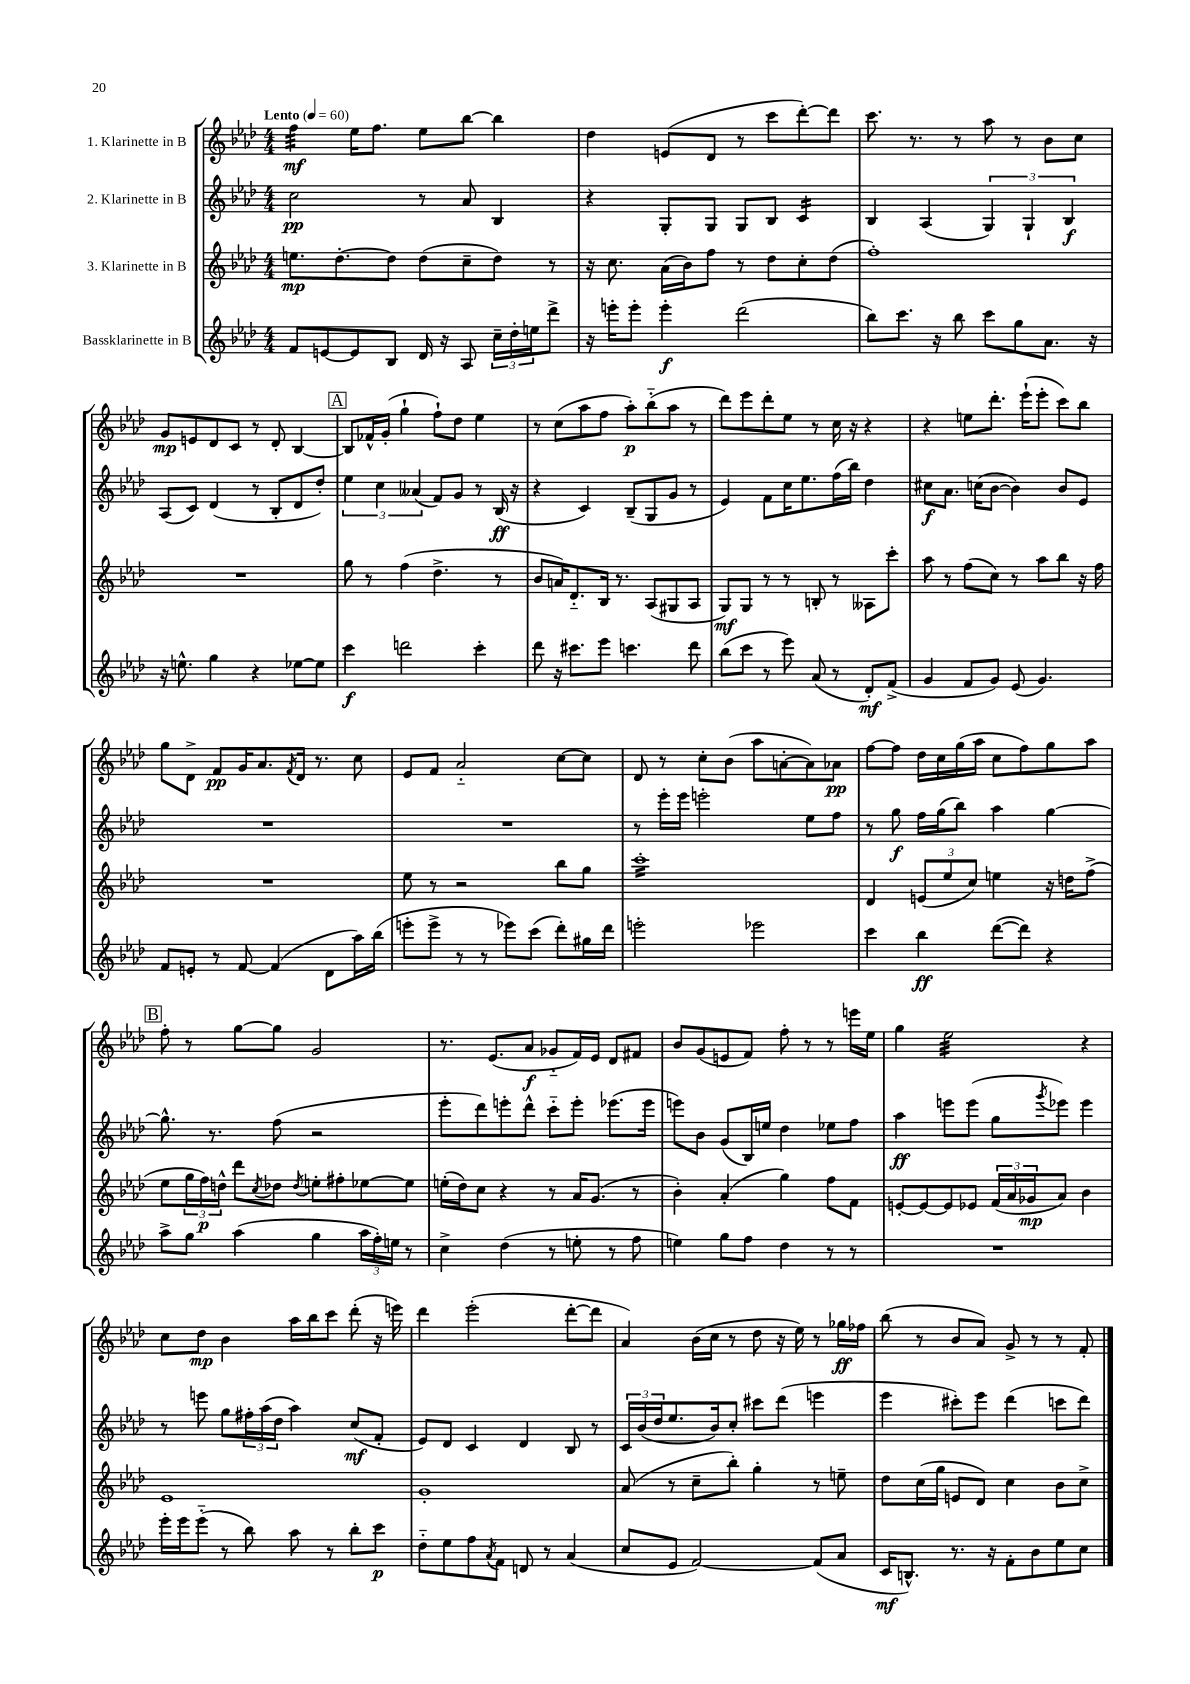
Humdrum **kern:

**kern	**kern	**kern	**kern
*staff4	*staff3	*staff2	*staff1
*clefG2	*clefG2	*clefG2	*clefG2
*k[b-e-a-d-]	*k[b-e-a-d-]	*k[b-e-a-d-]	*k[b-e-a-d-]
*M4/4	*M4/4	*M4/4	*M4/4
*MM60	*MM60	*MM60	*MM60
8f	8.ee	2cc	4ff
[8e	.	.	.
.	[8.dd-'	.	.
8e]	.	.	16ee-
.	.	.	8.ff
8B-	8dd-]	.	.
16d-	(8dd-	8r	8ee-
16r	.	.	.
8A-	8cc~	8a-	[8bb-
24cc~	8dd-)	4B-	4bb-]
24dd-'	.	.	.
24ee	.	.	.
8ddd-^	8r	.	.
=	=	=	=
16r	16r	4r	4dd-
16eee'	8.cc	.	.
8eee'	.	.	.
4eee'	(16a-	8G'	(8e
.	16b-)	.	.
.	8ff	8G	8d-
(2ddd-	8r	8G	8r
.	8dd-	8B-	8ccc
.	8cc'	4c	[8ddd-')
.	(8dd-	.	8ddd-]
=	=	=	=
8bb-)	1ff')	4B-	8.ccc
8.ccc	.	.	.
.	.	.	8.r
.	.	(4A-	.
16r	.	.	.
8bb-	.	.	8r
8ccc	.	6G)	8aa-
8gg	.	.	8r
.	.	6G`	.
8.a-	.	.	8b-
.	.	6B-	.
.	.	.	8cc
16r	.	.	.
=	=	=	=
16r	1r	(8A-	8g
8.ee^^	.	.	.
.	.	8c)	8e
4gg	.	(4d-	8d-
.	.	.	8c
4r	.	8r	8r
.	.	8B-'	8d-'
[8ee-	.	8d-	[4B-
8ee-]	.	8dd-')	.
=	=	=	=
4ccc	8gg	6ee-	8B-]
.	8r	.	16f-^^
.	.	6cc	.
.	.	.	(16g'
2ddd	(4ff	.	4gg`
.	.	(6a--	.
.	4.dd-^	8f)	8ff`)
.	.	8g	8dd-
4ccc'	.	8r	4ee-
.	8r	(16B-	.
.	.	16r	.
=	=	=	=
8ddd-	8b-	4r	8r
16r	16a)	.	(8cc
8.ccc#	8.d-'~	.	.
.	.	4c)	8aa-
8eee-	16B-	.	8ff
.	8.r	.	.
4.ccc	.	(8B-~	8aa-')
.	(8A-	8G	(8bb-'~
.	8G#	8g	8aa-
8ddd-	8A-	8r	8r
=	=	=	=
(8bb-	8G)	4e-)	8ddd-)
8ccc	8G	.	8eee-
8r	8r	8f	8ddd-'
8eee-)	8r	16cc	8ee-
.	.	8.ee-	.
(8a-	8B'	.	8r
8r	8r	(16ff	16cc
.	.	16bb-)	16r
8d-')	8A--	4dd-	4r
(8f^	8ccc'	.	.
=	=	=	=
4g	8aa-	8cc#	4r
.	8r	8.a-	.
8f	(8ff	.	8ee
.	.	(16cc	.
8g)	8cc)	[8b-	8.ddd-'
(8e-	8r	4b-])	.
.	.	.	(16eee-`
4.g)	8aa-	.	8eee-'
.	8bb-	8b-	8ccc)
.	16r	8e-	8bb-
.	16ff	.	.
=	=	=	=
8f	1r	1r	8gg
8e'	.	.	8d-^
8r	.	.	8f
[8f	.	.	16g
.	.	.	8.a-
(4f]	.	.	.
.	.	.	8qf
.	.	.	16d-
.	.	.	8.r
8d-	.	.	.
16aa-)	.	.	8cc
(16bb-	.	.	.
=	=	=	=
8eee'	8ee-	1r	8e-
8eee^	8r	.	8f
8r	2r	.	2a-'~
8r	.	.	.
8eee-)	.	.	.
(8ccc	.	.	.
8ddd-')	8bb-	.	[8cc
16gg#	8gg	.	8cc]
16ddd-	.	.	.
=	=	=	=
2eee'	1ccc'	8r	8d-
.	.	16eee-'	8r
.	.	16eee-	.
.	.	2eee'	8cc'
.	.	.	(8b-
2eee-	.	.	8aa-
.	.	.	[8a'
.	.	8ee-	8a])
.	.	8ff	8a-
=	=	=	=
4ccc	4d-	8r	[8ff
.	.	8gg	8ff]
4bb-	(12e	16ff	16dd-
.	.	(16gg	16cc
.	12ee-	.	.
.	.	8bb-)	(16gg
.	12cc)	.	.
.	.	.	16aa-
([8ddd-	4ee	4aa-	8cc
8ddd-])	.	.	8ff)
4r	16r	[4gg	8gg
.	16dd	.	.
.	(8ff^	.	8aa-
=	=	=	=
8aa-^	8ee-	8.gg^^]	8ff'
8gg	24gg	.	8r
.	24ff)	.	.
.	.	8.r	.
.	24dd^^	.	.
(4aa-	8ddd-	.	[8gg
.	8qcc	.	.
.	8dd-	(8ff	8gg]
.	8qdd-	.	.
4gg	8ee'	2r	2g
.	8ff#'	.	.
24aa-	[8ee-	.	.
24ff')	.	.	.
24ee	.	.	.
8r	8ee-]	.	.
=	=	=	=
4cc^	(16ee'	8eee-'	8.r
.	16dd-)	.	.
.	8cc	8ddd-)	.
.	.	.	(8.e-
(4dd-	4r	8eee'	.
.	.	8ddd-^^	8a-
8r	8r	8ccc'~	8g-'~
8ee'	16a-	8eee'	16f)
.	(8.g	.	16e-
8r	.	(8.eee-	8d-
8ff	8r	.	8f#
.	.	16eee-	.
=	=	=	=
4ee)	4b-')	8eee)	8b-
.	.	8b-	(8g
8gg	(4a-'	(8g	8e
8ff	.	16B-)	8f)
.	.	16ee	.
4dd-	4gg)	4dd-	8ff'
.	.	.	8r
8r	8ff	8ee-	8r
8r	8f	8ff	16eee
.	.	.	16ee-
=	=	=	=
1r	[8e'	4aa-	4gg
.	8e_	.	.
.	8e]	8eee	2ee-
.	8e-	(8eee	.
.	(24f	8gg	.
.	24a-	.	.
.	24g-	.	.
.	.	8qggg	.
.	8a-)	8eee-)	.
.	4b-	4eee-	4r
=	=	=	=
16eee-'	1e-	8r	8cc
16eee-	.	.	.
(8eee-'~	.	8eee	8dd-
8r	.	8gg	4b-
8bb-)	.	24ff#'	.
.	.	(24aa-	.
.	.	24dd-	.
8aa-	.	4aa-)	16aa-
.	.	.	16bb-
8r	.	.	8ccc
8bb-'	.	(8cc	(8ddd-'
8ccc	.	8f'	16r
.	.	.	16eee)
=	=	=	=
8dd-'~	1g'	8e-)	4ddd-
8ee-	.	8d-	.
8ff	.	4c	(2eee-'
8qa-	.	.	.
8f	.	.	.
8d	.	4d-	.
8r	.	.	.
(4a-	.	8B-	[8ddd-'
.	.	8r	8ddd-]
=	=	=	=
8cc	(8a-	24c	4a-)
.	.	(24b-	.
.	.	24dd-	.
8e-	8r	8.ee-	.
[2f)	8cc~	.	(16b-
.	.	16b-)	16cc
.	8bb-')	8cc'	8r
.	4gg'	8ccc#	8dd-
.	.	(8ddd-	16r
.	.	.	16ee-)
(8f]	8r	4eee	8r
8a-	8ee~	.	16gg-
.	.	.	16ff-
=	=	=	=
16c	8dd-	4eee-	(8bb-
8.B^^)	.	.	.
.	(16cc	.	8r
.	16gg	.	.
8.r	8e	8ccc#')	8b-
.	8d-)	8eee-	8a-)
16r	.	.	.
8f'	4cc	(4ddd-	8g^
8b-	.	.	8r
8ee-	8b-	8ccc	8r
8cc	8cc^	8ddd-)	8f'
==	==	==	==
*-	*-	*-	*-
